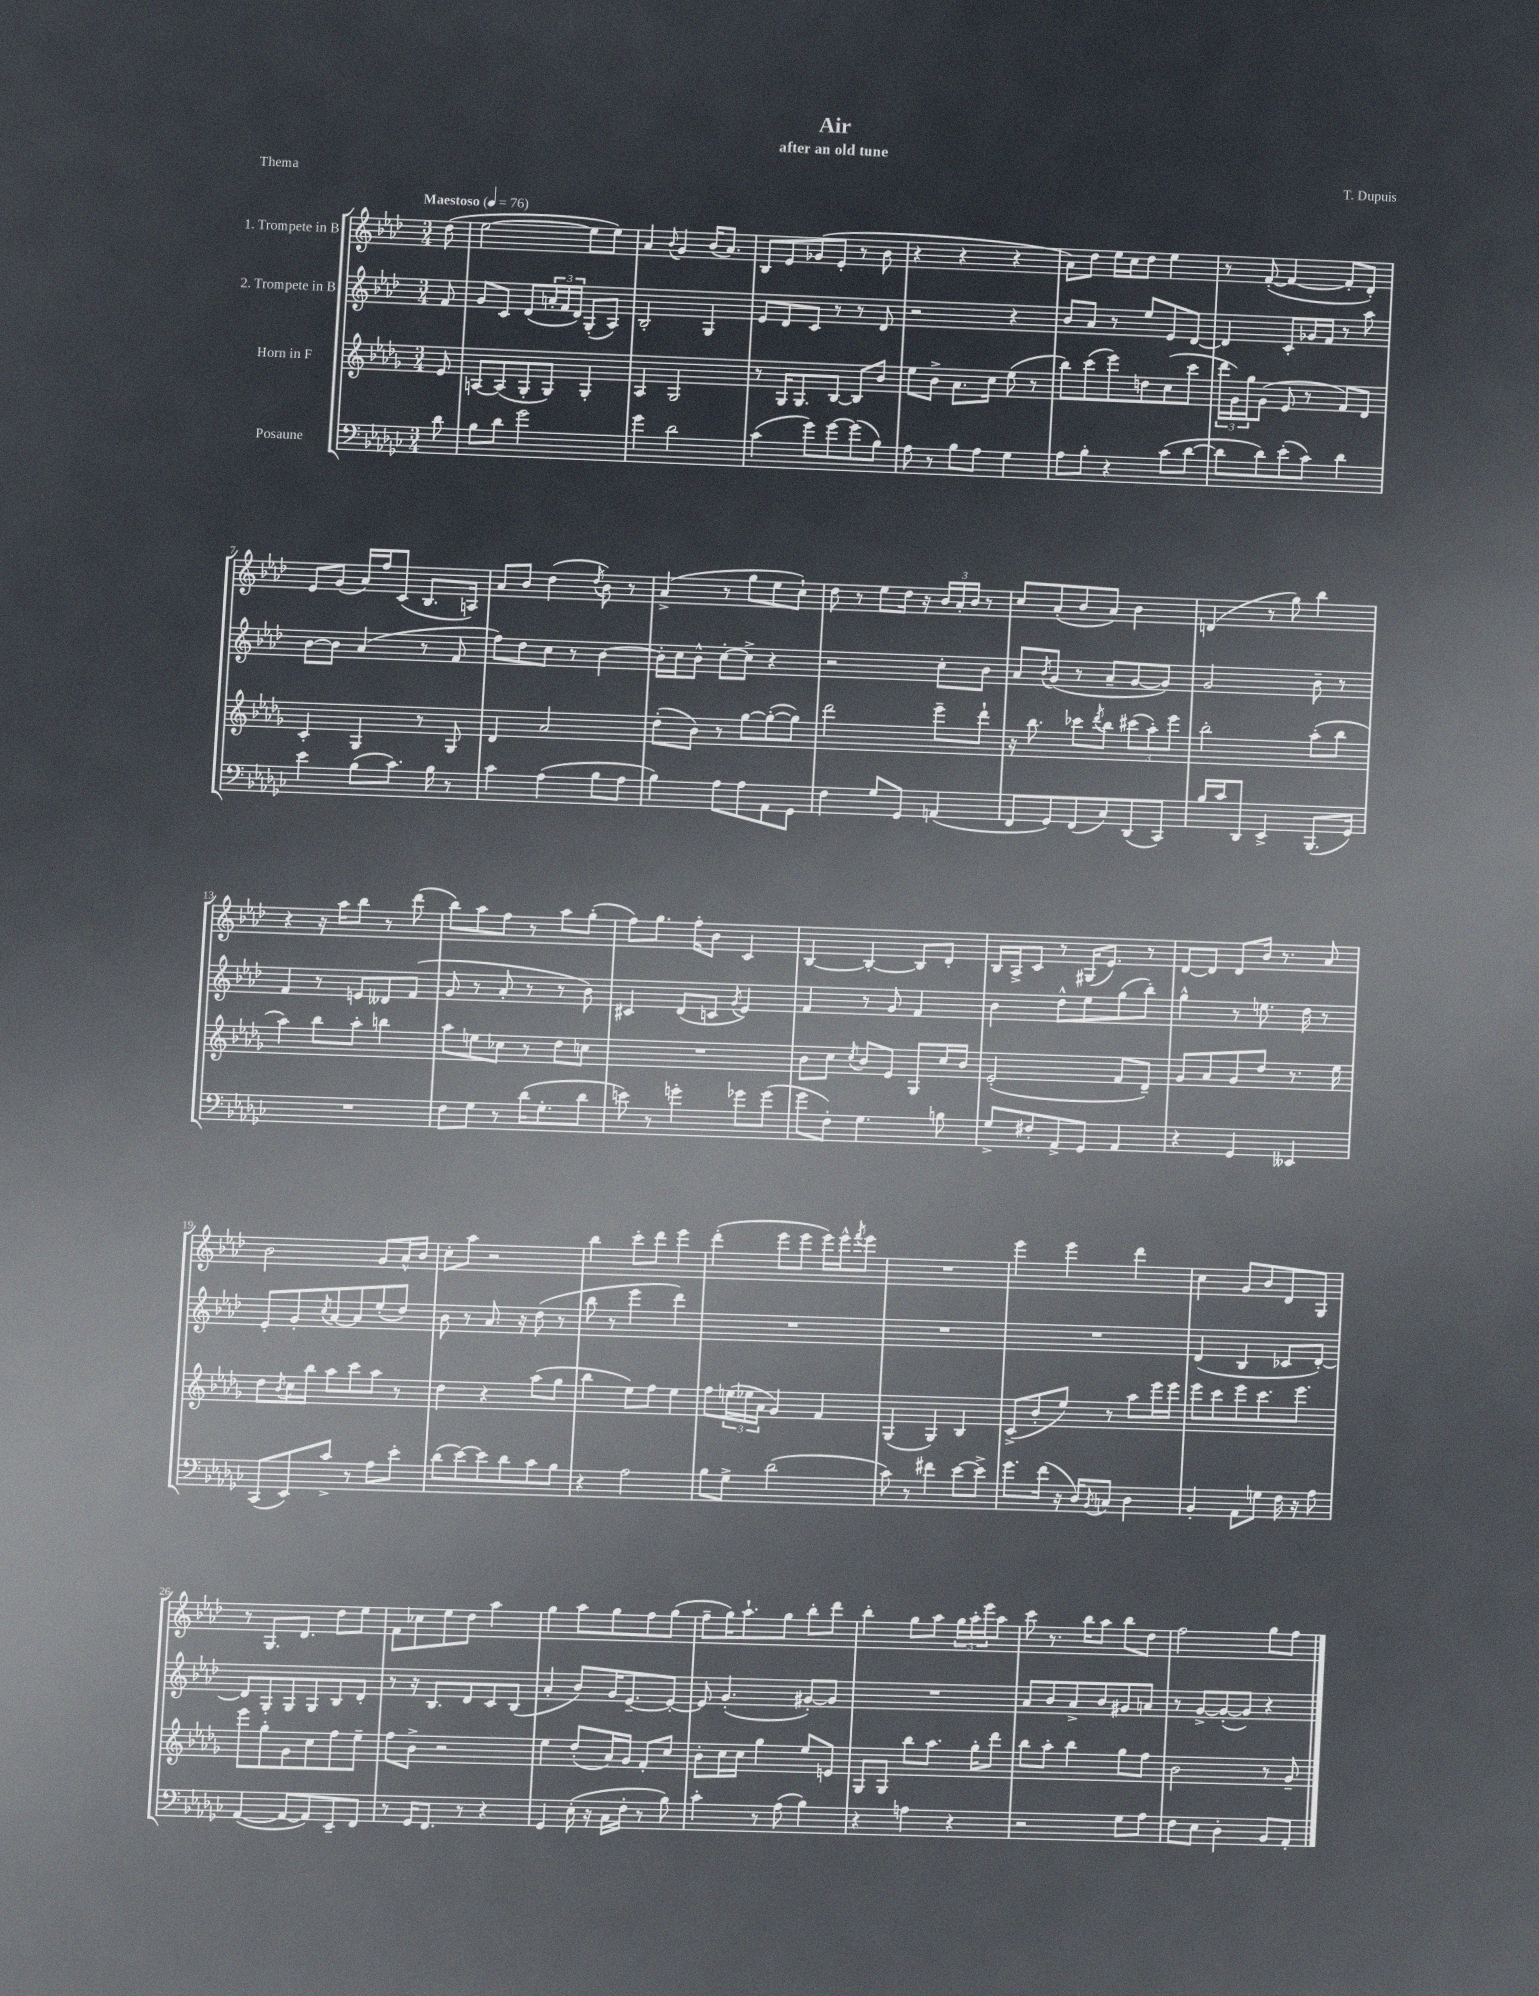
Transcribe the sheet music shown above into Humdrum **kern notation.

**kern	**kern	**kern	**kern
*staff4	*staff3	*staff2	*staff1
*clefF4	*clefG2	*clefG2	*clefG2
*k[b-e-a-d-g-c-]	*k[b-e-a-d-g-]	*k[b-e-a-d-]	*k[b-e-a-d-]
*M3/4	*M3/4	*M3/4	*M3/4
*MM76	*MM76	*MM76	*MM76
8d-	8e-	8f	(8dd-
=	=	=	=
8B-	[8A	8g	[2ee-
8d-	(8A]	8c	.
2g-	8G-'	(8d-	.
.	8G-)	24a'	.
.	.	24f	.
.	.	24d-)	.
.	4G-'	(8G'	8ee-]
.	.	8A-)	8ee-)
=	=	=	=
4g-	4A-	2B-'	4a-
.	.	.	8qqb-
2d-	2G-	.	4g
.	.	4G	(16b-
.	.	.	8.a-)
=	=	=	=
(4c-	8r	8e-	8B-
.	16G-	8d-	8e-
.	8.G-	.	.
8g-)	.	8c	(8g-
[8g-	[8B-	8r	8e-'
(8g-]	8B-]	8r	8r
8B-)	8b-	8d-	8b-
=	=	=	=
8A-	8ee-	2r	4r
8r	8b-^	.	.
8B-	8.a-	.	4r
8A-	.	.	.
.	16cc	.	.
4G-	(8ee-	4r	4r
.	8r	.	.
=	=	=	=
8A-	8bb-)	8b-	8a-)
8B-'	(8ccc	8a-	8dd-
4r	8eee-)	8r	16ee-
.	.	.	16cc
.	8dd	8ee-	8dd-
(8c-	(8cc	8e-	4ee-
[8d-	8ccc	[8d-	.
=	=	=	=
8d-]	24ddd-	4d-]	8r
.	24g-)	.	.
.	24gg-	.	.
8d-)	(8g-	.	([8f'
(8e-'	8e-	8c'	4f_
8c-)	8r	16g-	.
.	.	16f	.
4d-	8f)	8r	8f']
.	8d-	8aa-	8d-')
=	=	=	=
4e-	4c'	[8b-	8e-
.	.	8b-]	(8g
(8B-	4G-	(4a-	16a-)
.	.	.	16ff
8.c-)	.	.	(8c
.	8r	8r	8.B-
16B-	.	.	.
8r	8G-	8f	.
.	.	.	16A)
=	=	=	=
4c-	4d-	8ff)	8a-
.	.	8dd-	8b-
(4A-	2a-	8cc	(4dd-
.	.	8r	.
.	.	.	8qdd-
8B-	.	[4b-	8b-)
8A-	.	.	8r
=	=	=	=
4B-)	(8dd-'	16b-']	(4a-^
.	.	16cc	.
.	8b-)	8b-^^	.
8A-	8r	[8cc'	8r
8A-	[8gg-	8cc^]	8gg
8AA-	(8gg-'_	4r	8ee-
8GG-	8gg-])	.	8cc`)
=	=	=	=
4F	2ddd-	2r	8dd-
.	.	.	8r
8G-	.	.	8ee-
8GG-	.	.	16dd-
.	.	.	16r
(4AA	8eee-~	8cc'	24b-
.	.	.	24a-'
.	.	.	24b-
.	8ddd-`	8b-	8r
=	=	=	=
8FF	16r	8a-	8cc
.	8.bb-	.	.
.	.	8qb-	.
8GG-)	.	(8g	(8a-'
(8FF	8ccc-	8r	8b-
.	8qddd-	.	.
8C-)	8bb-	8a-~	8a-)
(8DD-	(12ccc#	[8g	4b-
.	12aa-')	.	.
8CC-)	.	8g])	.
.	12eee-	.	.
=	=	=	=
16B-	2bb-'	2g	(4d
16c-	.	.	.
8DD-	.	.	.
4EE-^	.	.	8r
.	.	.	8gg)
(8.BBB-	(8aa-'	8b-~	4bb-
.	8bb-	8r	.
16GG-)	.	.	.
=	=	=	=
2.r	4aa-)	4f	4r
.	8bb-	8r	16r
.	.	.	16aa-
.	8aa-'	8e	8bb-
.	4bb	8d--	8r
.	.	(8f	(8ddd-
=	=	=	=
8F	8aa-	8g	8bb-)
8G-	8ee	8r	8aa-
8r	8cc-	8a-'	8ff
(16d-	8r	8r	8r
8.G-'	.	.	.
.	8dd-	8r	8aa-
8d-	8cc	8b-)	(8gg'
=	=	=	=
8e)	2.r	4c#	8ff)
8r	.	.	8.gg
4g'	.	(8d-	.
.	.	.	16ff'
.	.	8c	8b-
.	.	8qg	.
8g-	.	4e-)	4c
(8g-	.	.	.
=	=	=	=
8g-	8b-	4f	[4B-
8F')	8cc	.	.
.	8qcc	.	.
4.G-	8b-	8r	4B-'_
.	8e-	8g	.
.	8G-	4f	8B-]
8B	16cc	.	8d-'
.	16b-	.	.
=	=	=	=
8G-^	(2e-'	4b-	16B-
.	.	.	16A-^
8F#'	.	.	8c
8AA-^	.	8dd-^^	8r
8GG-	.	8ee-	(16G#
.	.	.	8.e-)
4AA-	8f	(8gg	.
.	8d-~)	8bb-')	8r
=	=	=	=
4r	8g-	4gg^^	[8d-
.	8a-	.	8d-]
4GG-	8g-	8r	8d-
.	8dd-	8.ee	16b-
.	.	.	8.r
4EE--	8.r	.	.
.	.	16dd-	.
.	.	8r	8a-
.	16ee-	.	.
=	=	=	=
(8CC-	8dd-	8e-'	2b-
.	8qb-	.	.
8EE-)	16cc	8g'	.
.	16bb-	.	.
.	.	8qcc	.
8c-^	8aa-	[8a-	.
8r	8ccc	8a-]	.
8A-	8aa-	(8ee-'	8g
8e-'	8r	8dd-)	16a-^^
.	.	.	16b-
=	=	=	=
(8d-	4dd-	8b-	8cc'
[8e-)	.	8r	8aa-
8e-]	4r	8.a-	2r
8d-	.	.	.
.	.	16r	.
8c-	(8aa-	(8dd-	.
8B-	8gg-	8r	.
=	=	=	=
4r	4bb-	8bb-	4bb-
.	.	8r	.
2A-	8ee-)	4eee-	8ccc'
.	8ff	.	8ddd-
.	4ee-	4ddd-)	4eee-
=	=	=	=
8B-	8ff	2.r	(4ddd-'
8G-^	(24ee	.	.
.	24ee-	.	.
.	24a-	.	.
(2d-	4g-)	.	8eee-
.	.	.	8eee-
.	4f	.	16eee-)
.	.	.	16eee-^^
.	.	.	8qfff
.	.	.	8eee-
=	=	=	=
8c-)	(4G-	2.r	2.r
8r	.	.	.
4f#	4G-)	.	.
[8e-	4B-	.	.
8e-^]	.	.	.
=	=	=	=
8.g-	(8c^	2.r	4eee-
.	8b-'	.	.
(16f	.	.	.
16r	8ee-)	.	4eee-
16D-)	.	.	.
8qBB-	.	.	.
8C	8r	.	.
4D-	8aa-	.	4ddd-
.	16eee-	.	.
.	16eee-	.	.
=	=	=	=
4BB-'	8eee-	(4d-	4cc
.	8ccc	.	.
8AA-	8eee-	4B-	8g
8G	8.ccc	.	8b-
16F	.	8c-	8d-
16r	8.eee-	.	.
8A-	.	[8d-')	8G
=	=	=	=
([4AA-	8eee-	8d-]	8r
.	8gg-'	8G'	8.G
8AA-_	8g-	8G	.
.	.	.	8.d-
8AA-])	8cc	8G	.
8EE-~	8ff	8B-	8dd-
8FF	8ee-~	8d-'	8ee-
=	=	=	=
8r	8ff	8r	8f
16GG-	8b-^	16r	8cc-
8.FF	.	8.B-	.
.	2r	.	8ee-
8r	.	8d-	8dd-
4r	.	8c	4aa-
.	.	(8B-	.
=	=	=	=
4GG-	4ee-	4a-'	4gg
(16E-'	(8dd-'	8b-)	8aa-
16r	.	.	.
16C-	16a-)	16g	8gg
16F'	16g-	[8.e-~	.
8r	8f'	.	8ff
8B-)	8cc	8e-'_	(8gg
=	=	=	=
4c-'	8b-'	8e-]	8ff~
.	16cc	(4.g'	16gg)
.	16cc	.	8.aa-`
8r	4gg-	.	.
(8A-	.	.	8gg
4B-)	8ee-	[8g#')	8bb-'
.	8e	8g#]	8ddd-
=	=	=	=
4r	8G-	2.r	4bb-'
.	8G-	.	.
4A	8bb-	.	8gg
.	8.aa-	.	8aa-
4r	.	.	24gg
.	.	.	24aa-'
.	16gg-'	.	.
.	.	.	24eee-
.	8ddd-	.	8aa-
=	=	=	=
2r	8bb-	8a-	8ccc
.	8aa-'	8b-	8.r
.	4bb-	8a-^	.
.	.	.	16bb-
.	.	8b-	8aa-
8G-	8gg-	8g#	8bb-
8A-	8ff	8a	8dd-
=	=	=	=
8F	2b-	8r	2ff
8E-	.	[8g^	.
4D-'	.	(8g'_	.
.	.	8g])	.
8BB-	8r	4r	8gg
8AA-'	8g-~	.	8ff
==	==	==	==
*-	*-	*-	*-
